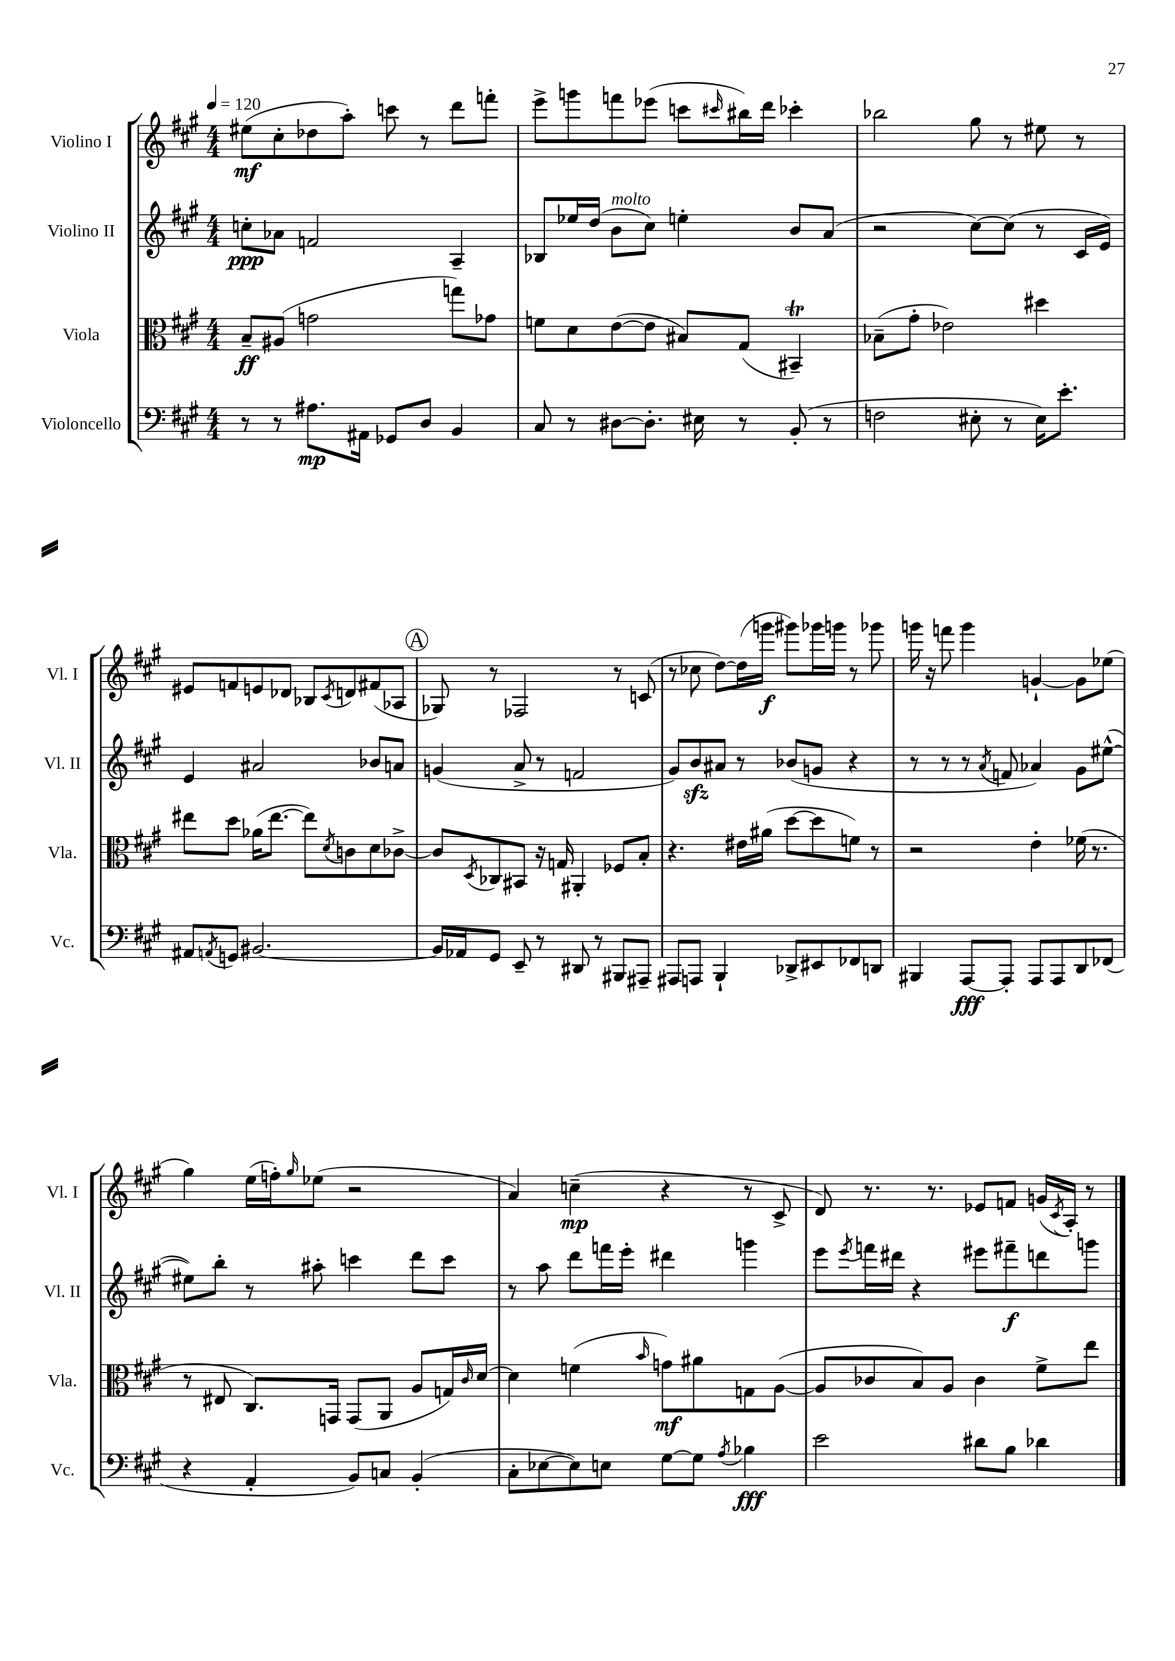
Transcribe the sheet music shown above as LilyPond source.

<<
\new StaffGroup <<
\new Staff = "s0" \with { instrumentName = "Violino I" shortInstrumentName = "Vl. I" } {
    \clef treble \key a \major \numericTimeSignature \time 4/4 \tempo 4 = 120
    eis''8\mf( cis''8-. des''8 a''8-.) c'''8 r8 d'''8 f'''8-. |
    e'''8-> g'''8 f'''8 ees'''8( c'''8 \grace { cis'''16 } bis''16) d'''16 ces'''4-. |
    bes''2 gis''8 r8 eis''8 r8 |
    eis'8 f'8 e'8 des'8 bes8 \acciaccatura { cis'8 } d'8 fis'8( aes8 |
    \mark \markup { \circle "A" } ges8) r8 fes2 r8 c'8( |
    r8 ces''8 d''8~) d''16( g'''16\f gis'''8) ges'''16 g'''16 r8 ges'''8 |
    g'''16 r16 f'''8 g'''4 g'4~-! g'8 ees''8( |
    gis''4) e''16( f''16-.) \grace { gis''16 } ees''8( r2 |
    a'4) c''4--\mp( r4 r8 cis'8-> |
    d'8) r8. r8. ees'8 f'8 g'16( \acciaccatura { cis'8 } a16-.) r8 \bar "|." |
}
\new Staff = "s1" \with { instrumentName = "Violino II" shortInstrumentName = "Vl. II" } {
    \clef treble \key a \major \numericTimeSignature \time 4/4
    c''8-.\ppp aes'8 f'2 a4-- |
    bes8 ees''16 d''16( b'8^\markup { \italic "molto" } cis''8) e''4-. b'8 a'8( |
    r2 cis''8~) cis''8( r8 cis'16 e'16) |
    e'4 ais'2 bes'8 a'8 |
    \mark \markup { \circle "A" } g'4( a'8-> r8 f'2 |
    gis'8) b'8\sfz ais'8 r8 bes'8( g'8 r4 |
    r8 r8 r8 \acciaccatura { a'8 } f'8 aes'4) gis'8 eis''8~-^( |
    eis''8) b''8-. r8 ais''8-. c'''4 d'''8 c'''8 |
    r8 a''8 d'''8 f'''16 e'''16-. dis'''4 g'''4 |
    e'''8 \acciaccatura { e'''8 } f'''16 dis'''16 r4 eis'''8 fis'''8--\f d'''8 g'''8 \bar "|." |
}
\new Staff = "s2" \with { instrumentName = "Viola" shortInstrumentName = "Vla." } {
    \clef alto \key a \major \numericTimeSignature \time 4/4
    b8--\ff ais8( g'2 g''8) ges'8 |
    f'8 d'8 e'8~( e'8 bis8) gis8( bis,4--\trill) |
    bes8--( gis'8-. ees'2) dis''4 |
    eis''8 d''8 aes'16( eis''8.~ eis''8) \acciaccatura { d'8 } c'8 d'8 ces'8~-> |
    \mark \markup { \circle "A" } ces'8 \acciaccatura { d8 } ces8 bis,8 r16 g16 ais,4-. fes8 b8-. |
    r4. eis'16 ais'16( d''8~ d''8 f'8) r8 |
    r2 e'4-. fes'16( r8. |
    r8 eis8 cis8.) g,16 g,8( a,8 a8 g16) \grace { cis'16 } d'16~ |
    d'4 f'4( \grace { b'16 } g'8\mf) ais'8 g8 a8~( |
    a8 ces'8 b8) a8 ces'4 fis'8-> e''8 \bar "|." |
}
\new Staff = "s3" \with { instrumentName = "Violoncello" shortInstrumentName = "Vc." } {
    \clef bass \key a \major \numericTimeSignature \time 4/4
    r8 r8 ais8.\mp ais,16 ges,8 d8 b,4 |
    cis8 r8 dis8~ dis8.-. eis16 r8 b,8-.( r8 |
    f2 eis8-. r8 eis16) e'8.-. |
    ais,8 \acciaccatura { a,8 } g,8 bis,2.~ |
    \mark \markup { \circle "A" } bis,16 aes,16 gis,8 e,8-- r8 dis,8 r8 bis,,8 ais,,8-- |
    ais,,8 a,,8 b,,4-! des,8-> eis,8 fes,8 d,8 |
    bis,,4 a,,8~\fff a,,8-. a,,8 a,,8 d,8 fes,8( |
    r4 a,4-. b,8) c8 b,4-.( |
    cis8-. ees8~ ees8) e8 gis8~ gis8 \acciaccatura { a8 } bes4\fff |
    e'2 dis'8 b8 des'4 \bar "|." |
}
>>
>>
\layout { \context { \Score \remove "Bar_number_engraver" } }
